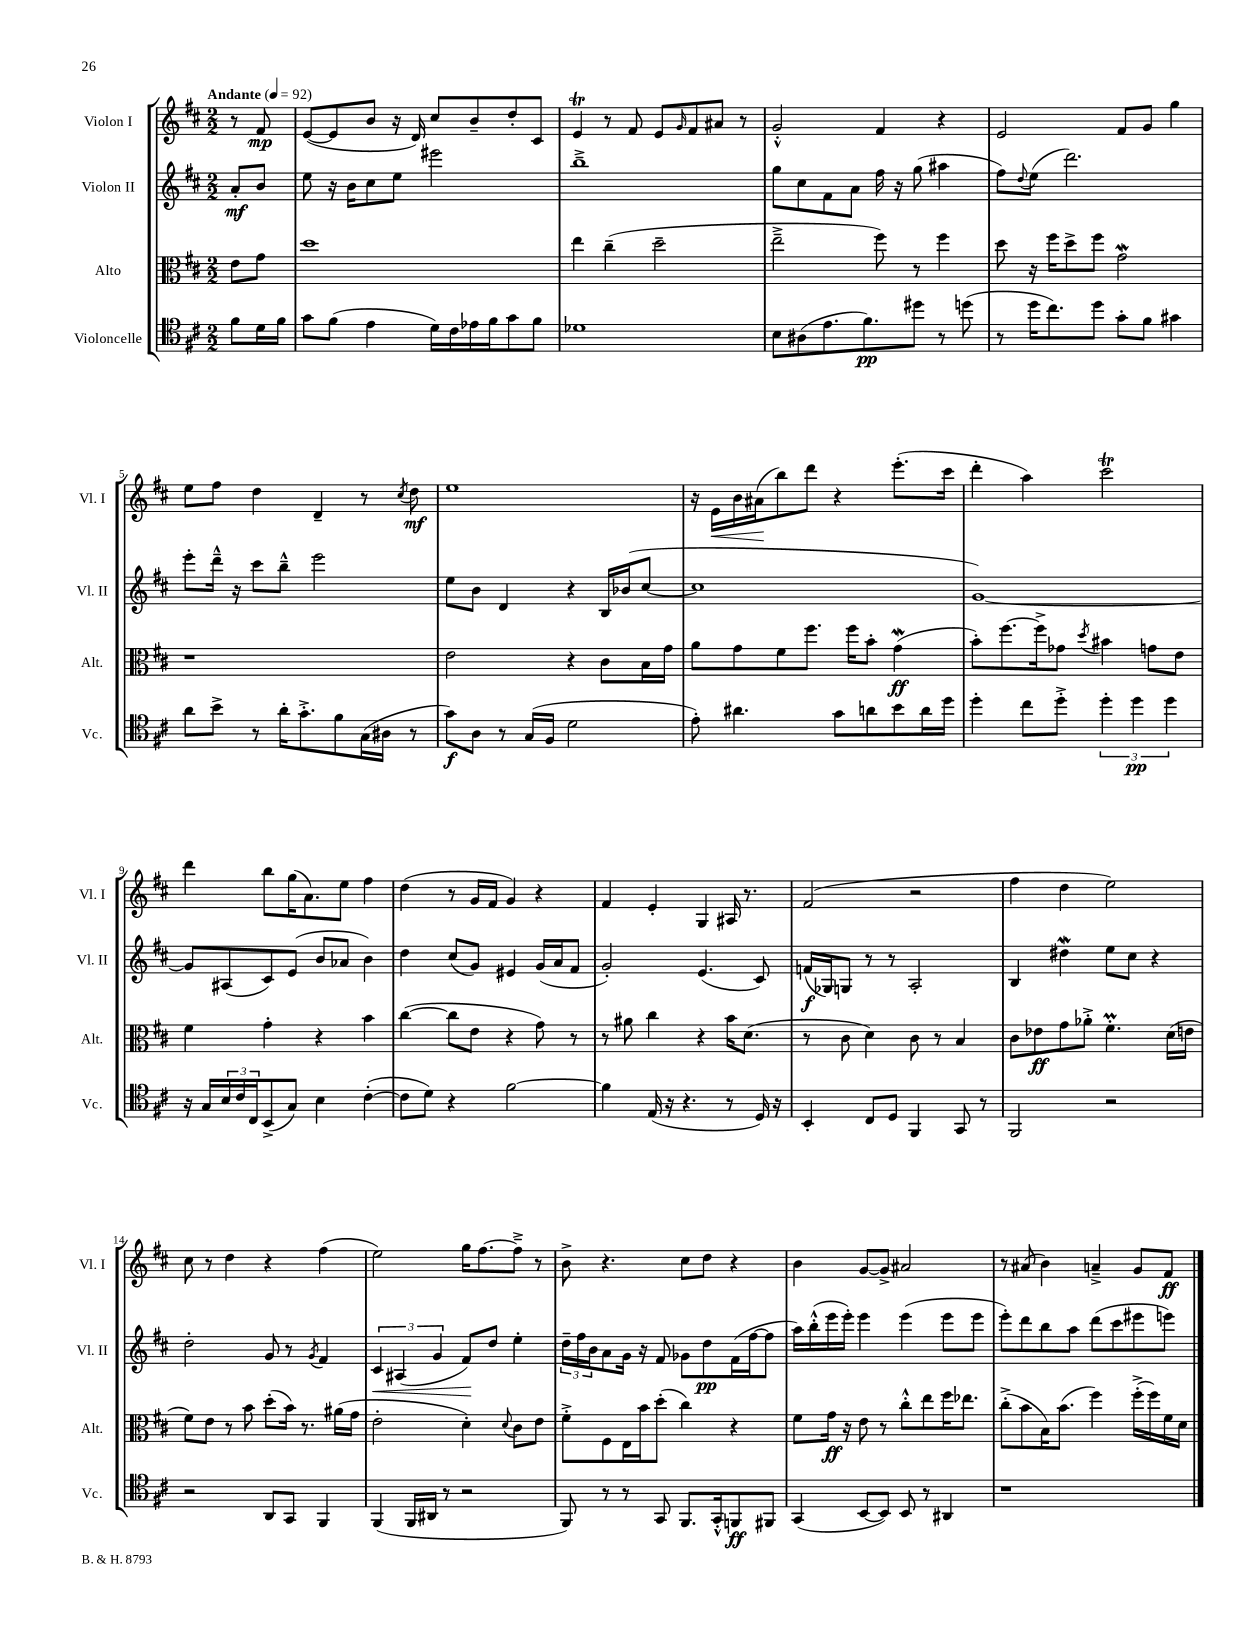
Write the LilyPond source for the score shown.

<<
\new StaffGroup <<
\new Staff = "s0" \with { instrumentName = "Violon I" shortInstrumentName = "Vl. I" } {
    \clef treble \key d \major \numericTimeSignature \time 2/2 \partial 4 \tempo "Andante" 4 = 92
    r8 fis'8\mp |
    e'8~( e'8 b'8 r16 d'16) cis''8 b'8-- d''8-. cis'8 |
    e'4\trill r8 fis'8 e'8 \grace { g'16 } fis'8 ais'8 r8 |
    g'2-.-^ fis'4 r4 |
    e'2 fis'8 g'8 g''4 |
    e''8 fis''8 d''4 d'4-- r8 \acciaccatura { cis''8 } d''8\mf |
    e''1 |
    r16 e'16\< b'16 ais'16\!( b''8) d'''8 r4 e'''8.-.( cis'''16 |
    d'''4-. a''4) cis'''2\trill |
    d'''4 b''8 g''16( a'8.) e''8 fis''4 |
    d''4( r8 g'16 fis'16 g'4) r4 |
    fis'4 e'4-. g4 ais16 r8. |
    fis'2( r2 |
    fis''4 d''4 e''2) |
    cis''8 r8 d''4 r4 fis''4( |
    e''2) g''16 fis''8.~ fis''8---> r8 |
    b'8-> r4. cis''8 d''8 r4 |
    b'4 g'8~ g'8-> ais'2 |
    r8 ais'8( b'4) a'4---> g'8 fis'8\ff \bar "|." |
}
\new Staff = "s1" \with { instrumentName = "Violon II" shortInstrumentName = "Vl. II" } {
    \clef treble \key d \major \numericTimeSignature \time 2/2 \partial 4
    a'8-.\mf b'8 |
    e''8 r16 b'16 cis''8 e''8 eis'''2 |
    b''1---> |
    g''8 cis''8 fis'8 a'8 fis''16 r16 g''8( ais''4 |
    fis''8) \appoggiatura { d''8 } e''8( d'''2.) |
    e'''8-. d'''16---^ r16 cis'''8 b''8---^ e'''2 |
    e''8 b'8 d'4 r4 b16 bes'16( cis''8~ |
    cis''1 |
    g'1~) |
    g'8 ais8( cis'8) e'8( b'8 aes'8 b'4) |
    d''4 cis''8( g'8) eis'4 g'16( a'16 fis'8 |
    g'2-.) e'4.( cis'8) |
    f'16\f( ges16) g8 r8 r8 a2-. |
    b4 dis''4\mordent e''8 cis''8 r4 |
    d''2-. g'8 r8 \acciaccatura { g'8 } fis'4 |
    \tuplet 3/2 { cis'4\< ais4( g'4 } fis'8\!) d''8 e''4-. |
    \tuplet 3/2 { d''16-- fis''16 b'16 } a'8 g'16 r16 fis'8 ges'8 d''8\pp fis'16( fis''16~ fis''8 |
    a''16) b''16-.-^( e'''16 e'''16-.) e'''4 e'''4( e'''8 e'''8 |
    e'''8-.) d'''8 b''8 a''8 d'''8( cis'''8 eis'''8 e'''8) \bar "|." |
}
\new Staff = "s2" \with { instrumentName = "Alto" shortInstrumentName = "Alt." } {
    \clef alto \key d \major \numericTimeSignature \time 2/2 \partial 4
    e'8 g'8 |
    d''1 |
    e''4 cis''4--( d''2-- |
    e''2---> fis''8) r8 fis''4 |
    d''8 r16 fis''16 d''8-> fis''8 g'2\mordent |
    r1 |
    e'2 r4 cis'8 b16 g'16 |
    a'8 g'8 fis'8 fis''8. fis''16 b'8-. g'4\mordent\ff( |
    b'8-.) fis''8.~ fis''16-> ges'8 \acciaccatura { d''8 } bis'4 g'8 e'8 |
    fis'4 g'4-. r4 b'4 |
    cis''4~( cis''8 e'8 r4 g'8) r8 |
    r8 ais'8 cis''4 r4 b'16 d'8.( |
    r8 cis'8 d'4) cis'8 r8 b4 |
    cis'8 ees'8\ff g'8 aes'8-.-> fis'4.-.\prall d'16( e'16 |
    fis'8) e'8 r8 b'8 d''8-.( b'16) r8. ais'16( g'16 |
    e'2-. d'4-.) \appoggiatura { d'8 } cis'8 e'8 |
    fis'8-.-> fis8 e16 b'16 d''8-.( cis''4) r4 |
    fis'8 g'16\ff r16 e'8 r8 cis''8-.-^ e''8 fis''16 ees''8. |
    cis''8-.->( b'8 b16) b'8.( fis''4) fis''16-.->( fis''16) fis'16 d'16 \bar "|." |
}
\new Staff = "s3" \with { instrumentName = "Violoncelle" shortInstrumentName = "Vc." } {
    \clef tenor \key d \major \numericTimeSignature \time 2/2 \partial 4
    fis'8 d'16 fis'16 |
    g'8 fis'8( e'4 d'16) cis'16 ees'16 fis'16 g'8 fis'8 |
    des'1 |
    b8 ais8( e'8. fis'8.\pp) dis''8 r8 d''8( |
    r8 d''16 cis''8.) d''8 g'8-. fis'8 gis'4 |
    a'8 b'8-> r8 a'16-. g'8.-.-> fis'8 g16( ais16 r8 |
    g'8\f) a8 r8 g16( fis16 d'2 |
    e'8-.) ais'4. g'8 a'8 b'8 a'16 d''16 |
    d''4-. cis''8 d''8-.-> \tuplet 3/2 { d''4-. d''4\pp d''4 } |
    r16 g16 \tuplet 3/2 { b16 cis'16 cis16 } b,8->( g8) b4 cis'4~-.( |
    cis'8 d'8) r4 fis'2~ |
    fis'4 e16( r16 r4. r8 d16) r16 |
    b,4-. cis8 d8 fis,4 g,8 r8 |
    fis,2 r2 |
    r2 a,8 g,8 fis,4 |
    fis,4( fis,16 ais,16 r8 r2 |
    fis,8) r8 r8 g,8 fis,8. g,16-.-^ f,8\ff fis,8 |
    g,4( b,8~ b,8) b,8 r8 ais,4 |
    r1 \bar "|." |
}
>>
>>
